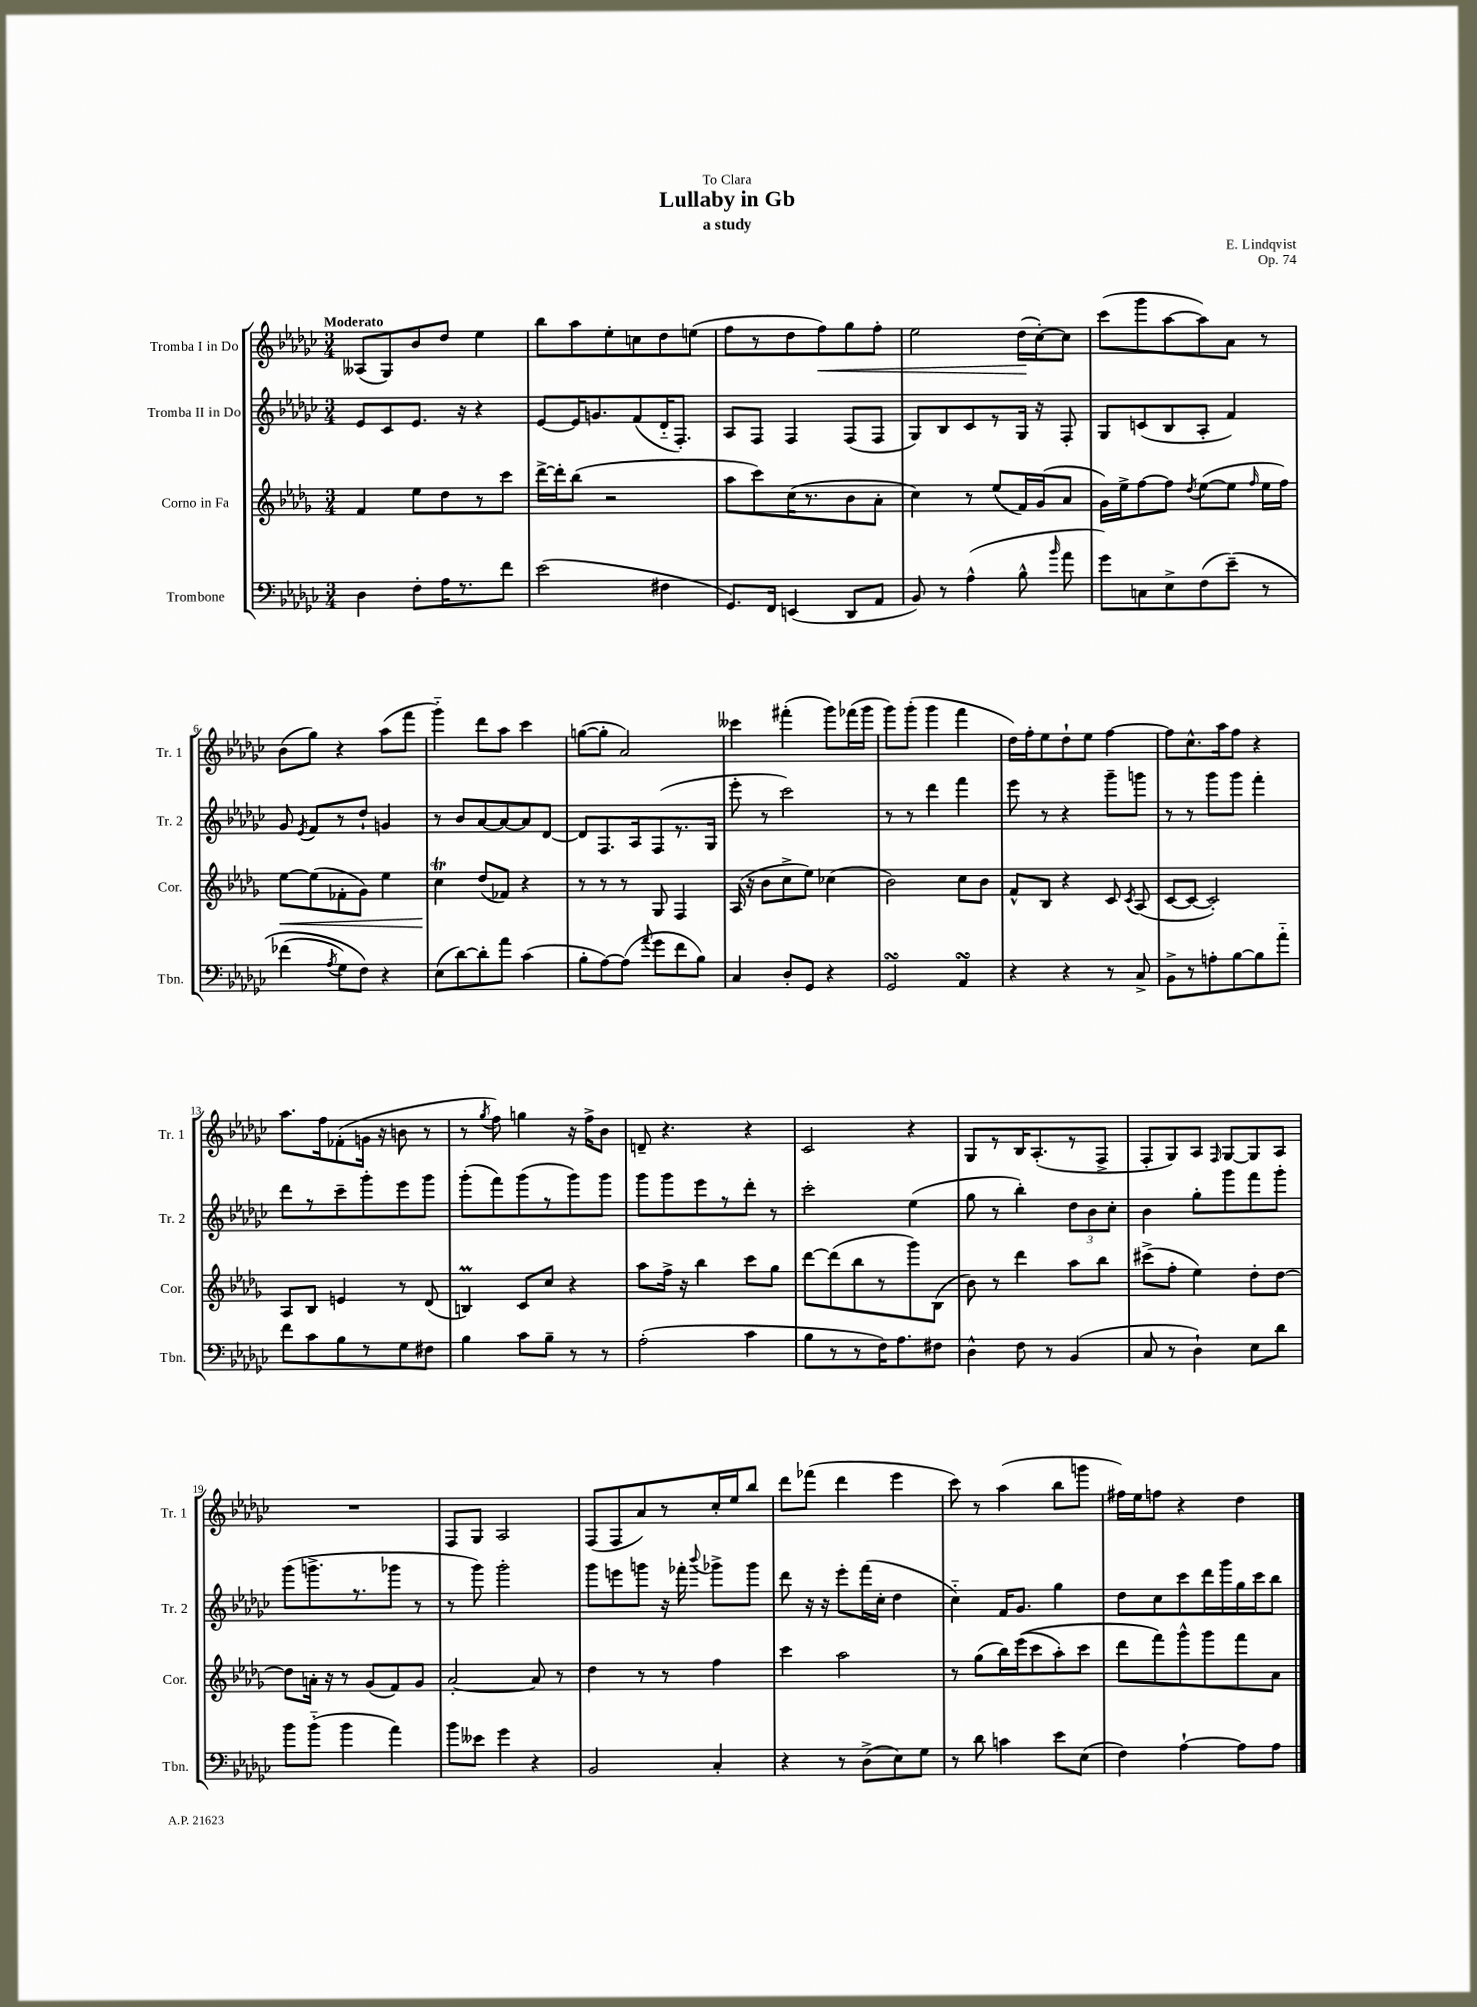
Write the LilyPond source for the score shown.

\header { title = "Lullaby in Gb" composer = "E. Lindqvist" subtitle = "a study" dedication = "To Clara" opus = "Op. 74" }
<<
\new StaffGroup <<
\new Staff = "s0" \with { instrumentName = "Tromba I in Do" shortInstrumentName = "Tr. 1" } {
    \clef treble \key ges \major \numericTimeSignature \time 3/4 \tempo "Moderato"
    \autoBeamOff aeses8[( ges8) bes'8 des''8] ees''4 |
    bes''8[ aes''8 ees''8-. c''8 des''8 e''8]( |
    f''8[ r8 des''8 f''8\<) ges''8 f''8]-. |
    ees''2 des''16[\!( ces''16~-.) ces''8] |
    ces'''8[( ges'''8 aes''8~ aes''8) aes'8] r8 |
    bes'8[( ges''8]) r4 aes''8[( f'''8] |
    ges'''4-_) des'''8[ aes''8] ces'''4 |
    g''8[~( g''8]-. aes'2) |
    ceses'''4 fis'''4-.( ges'''8[) fes'''16( ges'''16] |
    ges'''8[) ges'''8]-.( ges'''4 f'''4 |
    des''16[) f''16-. ees''8 des''8-! ees''8] f''4~ |
    f''8[ ces''8.-^ aes''16 f''8] r4 |
    aes''8.[ f''16 fes'8-.( g'16] r16 b'8 r8 |
    r8 \acciaccatura { ges''8 } f''8) g''4 r16 f''16[-> bes'8] |
    d'8-- r4. r4 |
    ces'2 r4 |
    ges8[ r8 bes16 aes8.-.( r8 f8]-> |
    f8[-. ges8) aes8] \grace { f16 } ges8[~ ges8 aes8] |
    R2. |
    f8[ ges8] aes2 |
    f8[( f8 aes'8) r8 ces''16-. ees''16 bes''8] |
    des'''8[ fes'''8]( des'''4 ees'''4 |
    ces'''8) r8 aes''4( bes''8[ g'''8] |
    fis''16[) ees''16 f''8] r4 des''4 \bar "|." |
}
\new Staff = "s1" \with { instrumentName = "Tromba II in Do" shortInstrumentName = "Tr. 2" } {
    \clef treble \key ges \major \numericTimeSignature \time 3/4
    \autoBeamOff ees'8[ ces'8 ees'8.] r16 r4 |
    ees'8[~ ees'16 g'8. f'8( des'16-_ f8.]-.) |
    aes8[ f8] f4 f8[( f8] |
    ges8[) bes8 ces'8 r8 ges16] r16 f8-. |
    ges8[ c'8( bes8 aes8]-. f'4) |
    ges'8 \acciaccatura { ees'8 } f'8[ r8 des''8]-! g'4 |
    r8 bes'8[ aes'8~ aes'8~ aes'8 des'8]~ |
    des'8[ f8. aes16 f8( r8. ges16] |
    ees'''8-. r8 ces'''2) |
    r8 r8 des'''4 f'''4 |
    ees'''8 r8 r4 ges'''8[-- g'''8] |
    r8 r8 ges'''8[ ges'''8] f'''4-. |
    des'''8[ r8 ces'''8-- ges'''8-. ees'''8 ges'''8] |
    ges'''8[-.( f'''8) ges'''8( r8 ges'''8) ges'''8] |
    ges'''8[ ges'''8 ees'''8 r8 des'''8]-. r8 |
    ces'''2-. ees''4( |
    ges''8 r8 bes''4-.) \tuplet 3/2 { des''8[ bes'8 ces''8]-. } |
    bes'4 ges''8[-. ges'''8 f'''8 ges'''8]-. |
    ges'''8[( g'''8.-> r8. ges'''8] r8 |
    r8 ges'''8) ges'''2-. |
    ges'''8[ e'''8 g'''8] r16 fes'''16-. \appoggiatura { bes'''8 } ges'''8[-> ges'''8] |
    des'''8 r16 r16 ees'''8[-. f'''16( ces''16]-. des''4 |
    ces''4-_) f'16[ ges'8.] ges''4 |
    des''8[ ces''8 ces'''8 des'''16 ges'''16 ges''16 ces'''16 bes''8] \bar "|." |
}
\new Staff = "s2" \with { instrumentName = "Corno in Fa" shortInstrumentName = "Cor." } {
    \clef treble \key des \major \numericTimeSignature \time 3/4
    \autoBeamOff f'4 ees''8[ des''8 r8 c'''8] |
    des'''16[~-> des'''16-. bes''8]( r2 |
    aes''8[ c'''8) c''16( r8. bes'8 aes'8]-. |
    c''4) r8 ees''8[( f'16) ges'16( aes'8] |
    ges'16[) ees''16-> f''8~ f''8] \acciaccatura { des''8 } ees''8[~( ees''8] \grace { f''16 } ees''16[ f''16]) |
    ees''8[~\< ees''8( fes'8-. ges'8]) ees''4 |
    c''4\trill\! des''8[( fes'8]) r4 |
    r8 r8 r8 ges8 f4 |
    aes16( r16 bes'8[ c''8-> ees''8]) ces''4( |
    bes'2) c''8[ bes'8] |
    f'8[-^ bes8] r4 c'8 \acciaccatura { c'8 } aes8( |
    c'8[~ c'8]~ c'2-.) |
    aes8[ bes8] e'4 r8 des'8( |
    b4\prall) c'8[ c''8] r4 |
    aes''8[ f''16]-> r16 bes''4 c'''8[ ges''8] |
    des'''8[~ des'''8( bes''8 r8 ges'''8) bes8]( |
    bes'8) r8 des'''4 aes''8[ bes''8] |
    cis'''8[->( f''8]-. ees''4) des''8[-. des''8]~ |
    des''8[ a'16]-. r16 r8 ges'8[( f'8) ges'8] |
    aes'2~-. aes'8 r8 |
    des''4 r8 r8 f''4 |
    c'''4 aes''2 |
    r8 ges''8[( bes''16) ees'''16(\( c'''8 aes''8-.) c'''8] |
    des'''8[ f'''8\) ges'''8-^ ges'''8 f'''8 aes'8] \bar "|." |
}
\new Staff = "s3" \with { instrumentName = "Trombone" shortInstrumentName = "Tbn." } {
    \clef bass \key ges \major \numericTimeSignature \time 3/4
    \autoBeamOff des4 f8[-. aes16 r8. f'8] |
    ees'2( fis4 |
    ges,8.[) f,16] e,4( des,8[ aes,8] |
    bes,8) r8 aes4-^( bes8-^ \grace { bes'16 } aes'8 |
    ges'8[) c8 ees8-> f8( ees'8]--)\( r8 |
    fes'4( \acciaccatura { aes8 } ges8[) f8]\) r4 |
    ees8[( des'8~) des'8-. aes'8] ces'4( |
    bes8[-. aes8~) aes8]( \appoggiatura { aes'8 } ges'8[ f'8 bes8]) |
    ces4 des8[-. ges,8] r4 |
    ges,2\turn aes,4\turn |
    r4 r4 r8 ces8-> |
    bes,8[-> r8 a8-. bes8~ bes8 aes'8]-_ |
    f'8[ ces'8 bes8 r8 ges8 fis8] |
    bes4 ces'8[ bes8]-- r8 r8 |
    aes2-.( ces'4 |
    bes8[ r8 r8 f16) aes8. fis8] |
    des4-^ f8 r8 bes,4( |
    ces8 r8 des4-!) ees8[ des'8] |
    bes'8[ bes'8]-_( bes'4 aes'4) |
    bes'8[ eeses'8] ges'4 r4 |
    bes,2 ces4-. |
    r4 r8 des8[->( ees8) ges8] |
    r8 des'8 c'4 ees'8[ ees8]( |
    f4) aes4~-! aes8[ aes8] \bar "|." |
}
>>
>>
